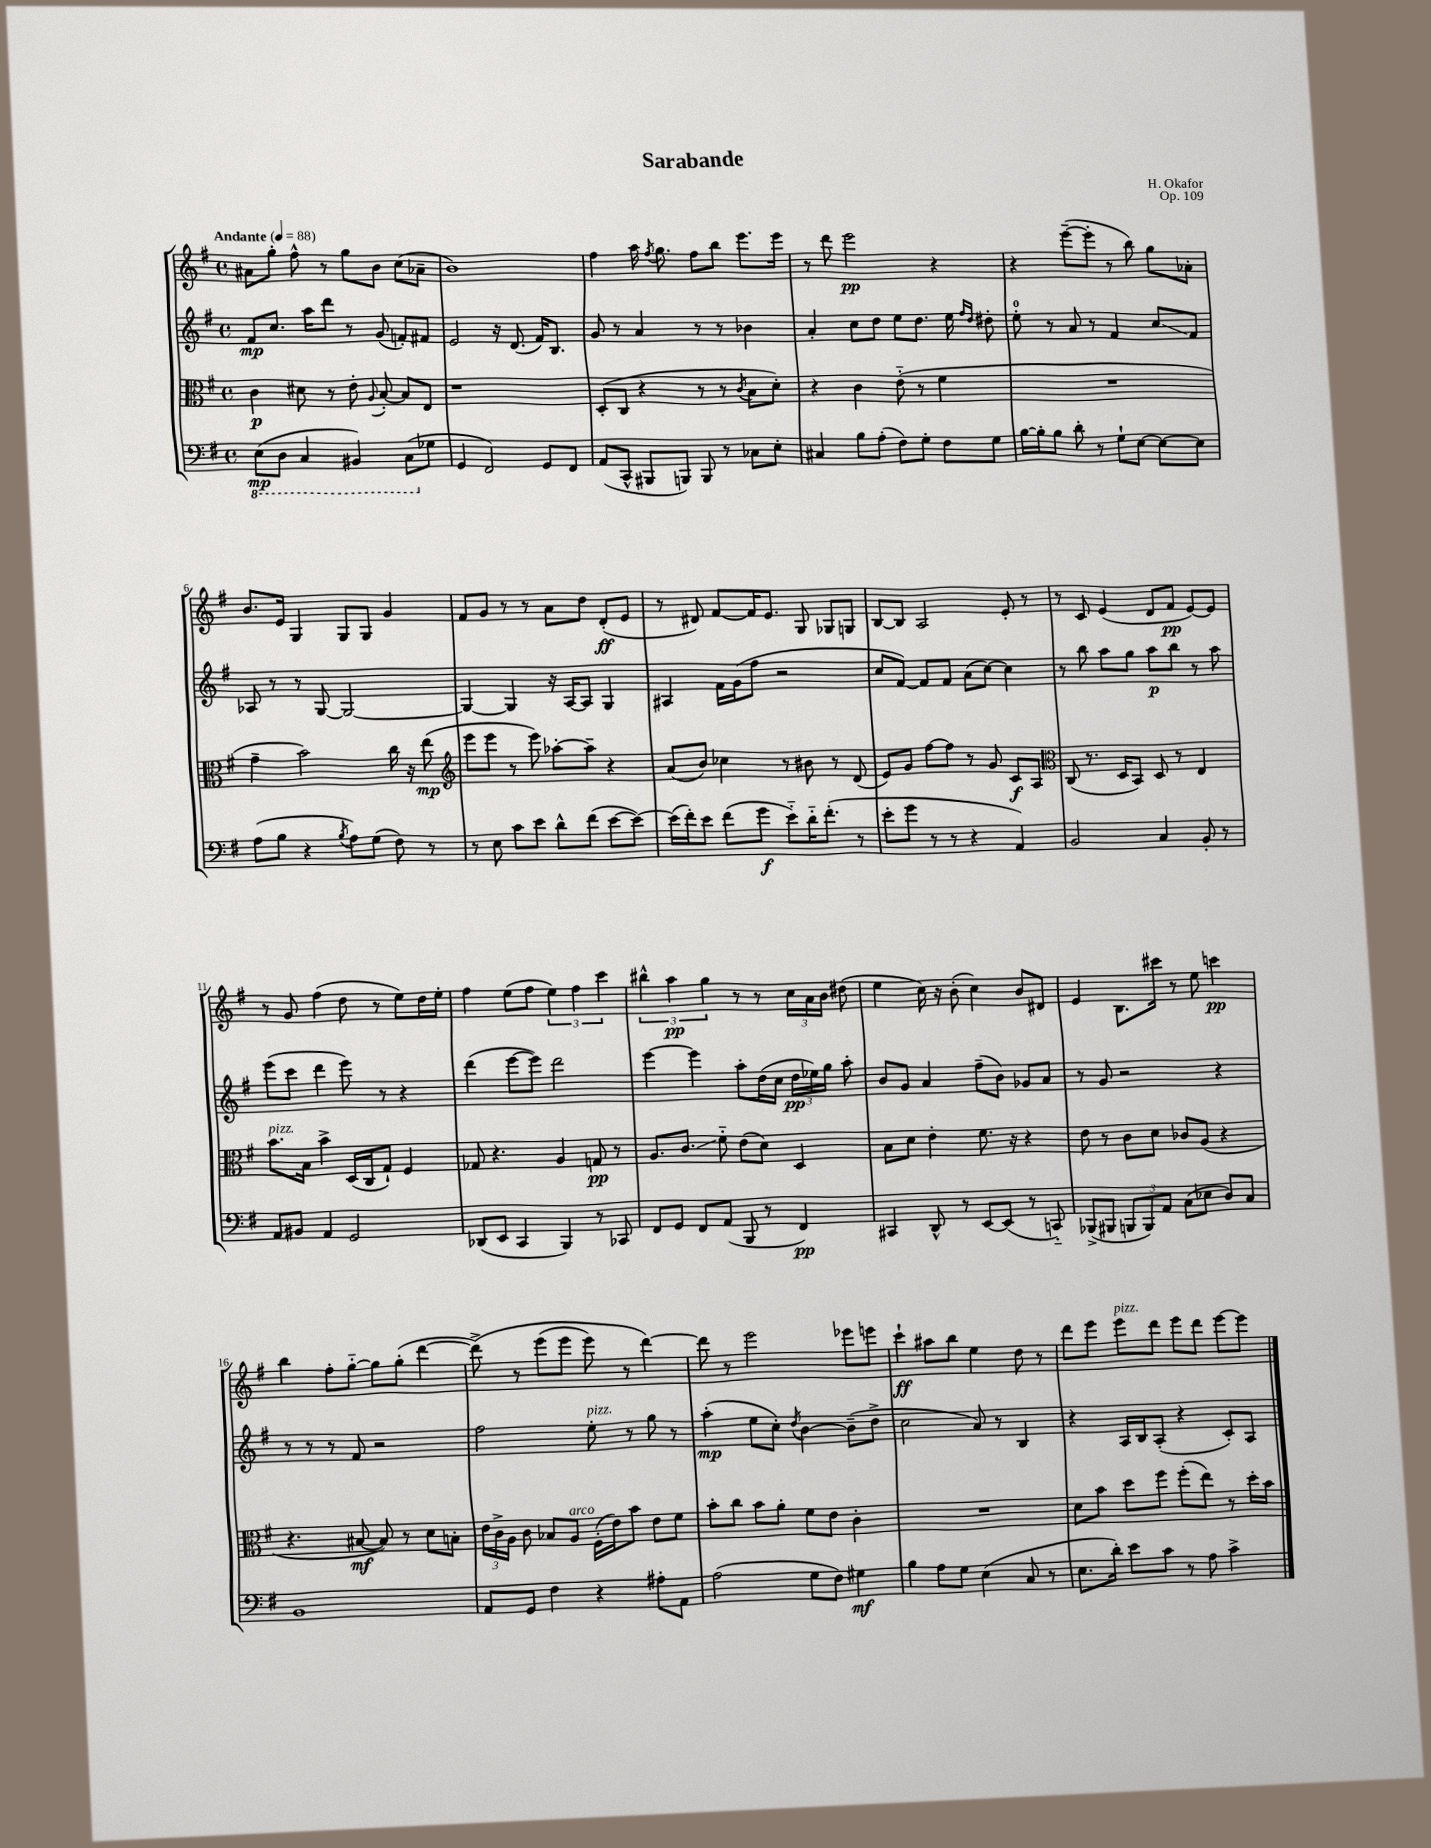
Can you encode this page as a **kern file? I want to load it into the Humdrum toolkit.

**kern	**kern	**kern	**kern
*staff4	*staff3	*staff2	*staff1
*clefF4	*clefC3	*clefG2	*clefG2
*k[f#]	*k[f#]	*k[f#]	*k[f#]
*M4/4	*M4/4	*M4/4	*M4/4
*met(c)	*met(c)	*met(c)	*met(c)
*MM88	*MM88	*MM88	*MM88
(8EE	4c	8f#	8a#
8DD	.	8.cc	8gg'
4CC	8d#	.	8ff#^^
.	.	16aa	.
.	8r	8ddd	8r
4BBB#)	8e'	8r	8gg
.	8qqA	.	.
.	[8B'	(8g	8b
(8CC	8B]	8f')	(8cc
8G-	8E	8f#	8a-~
=	=	=	=
4GG	1r	2e	1b)
2FF#)	.	.	.
.	.	16r	.
.	.	(8.d	.
8GG	.	16f#)	.
.	.	8.B	.
8FF#	.	.	.
=	=	=	=
(8AA	(8D'	8g	4ff#
8CC^^	8C	8r	.
8BBB#	4r	4a	16aa
.	.	.	8qff#
.	.	.	8.gg
8BBB)	.	.	.
8BBB	8r	8r	8ff#
8r	8r	8r	8bb
.	8qc	.	.
8C-	8B	4b-	8.eee
8E'	8d')	.	.
.	.	.	16eee
=	=	=	=
4C#	4r	4a'	8r
.	.	.	8ddd
8B	4c	8cc	2eee
(8A'	.	8dd	.
8F#)	(8e'~	8ee	.
8G'	8r	8.dd	.
8F#	4f#	.	4r
.	.	16ee	.
.	.	16qqff#	.
.	.	16qqdd	.
8G	.	8dd#'	.
=	=	=	=
[16B	1r	8ee'	4r
16B']	.	.	.
8B	.	8r	.
8d'	.	8a	([8eee~
8r	.	8r	8eee']
8G`	.	4f#	8r
[8E	.	.	8bb)
8E_	.	8cc	8gg
8E]	.	8f#	8a-'
=	=	=	=
(8A	4g~	8A-	8.b
8B	.	8r	.
.	.	.	16e
4r	2b)	8r	4G
.	.	[8G	.
8qB	.	.	.
8A)	.	2G_	8G
(8G	.	.	8G
8F#)	16cc	.	4g
.	16r	.	.
8r	(8ee	.	.
=	=	=	=
*	*clefG2	*	*
8r	8eee	4G_	8f#
8E	8eee	.	8g
8c	8r	4G]	8r
8e	8eee)	.	8r
8d^^	[8aa-'	16r	8a
.	.	[16A	.
(8f#	8aa-~]	8A]	8dd
[8e	4r	4G	(8d'
8e_)	.	.	8e
=	=	=	=
(16e]	(8a	4A#	8r
16f#')	.	.	.
8e	8b)	.	8d#)
(8f#	4cc-	16f#	[8f#
.	.	(16g	.
8g	.	8ff#	16f#]
.	.	.	8.e
8e'~)	8r	2r	.
16d'~	8b#	.	8G
(8.f#'	.	.	.
.	8r	.	8G-
8r	(8d	.	8G
=	=	=	=
8e'	8e)	8cc	[8B
8g	8g	[8f#)	8B]
8r	[8ff#	8f#]	2A
8r	8ff#]	8f#	.
4r	8r	(8a	.
.	8g	[8cc)	.
4AA)	8c	4cc]	8e'
.	8A	.	8r
=	=	=	=
*	*clefC3	*	*
2BB	(8C	8r	8r
.	8.r	8bb	8c
.	.	8aa	(4e
.	16D	.	.
.	8BB)	8gg	.
4C	8D	8aa	8d
.	8r	8bb	8f#
8BB'	4E	8r	[8e)
8r	.	8aa	8e]
=	=	=	=
8AA	8.b	(8eee	8r
8BB#	.	8ccc	8g
.	16B	.	.
4AA	4b^	4ddd	(4ff#
2GG	(16D	8eee)	8dd
.	16C	.	.
.	8G`)	8r	8r
.	4F#	4r	8ee)
.	.	.	16dd
.	.	.	16ee'
=	=	=	=
(8DD-	8G-	(4ddd	4ff#
8EE	4.r	.	.
4CC	.	[8eee	(8ee
.	.	8eee])	8ff#
4BBB)	4A	2ddd	6ee)
.	.	.	6ff#
8r	8G	.	.
.	.	.	6ccc
8CC-	8r	.	.
=	=	=	=
8FF#	8.A	[4eee	6bb#^^
8GG	.	.	.
.	.	.	6aa
.	8.c	.	.
8FF#	.	4eee]	.
.	.	.	6gg
(8AA	8f#'~	.	.
8BBB	(8e	8aa'	8r
8r	8d)	(16dd	8r
.	.	16cc	.
4FF#)	4D	24dd	24cc
.	.	24ee-)	24a
.	.	24gg	24b
.	.	8aa'	(8dd#
=	=	=	=
4CC#	8B	8b	4ee
.	8d	8g	.
8DD^^	4e'	4a	16cc)
.	.	.	16r
8r	.	.	(8b'
[8EE	8.f#	(8ff#~	4cc)
(8EE]	.	8b)	.
.	16r	.	.
8r	4r	8g-	8b
8CC'~)	.	8a	8d#
=	=	=	=
(8BBB-^	8e	8r	4e
8BBB#	8r	8g	.
12BBB	8c	2r	8.B
12BBB)	.	.	.
.	8d	.	.
12AA	.	.	.
.	.	.	16ccc#
(8C	8c-	.	8r
8E-	(8A	.	8ee
8D)	4r	4r	4ccc
8C	.	.	.
=	=	=	=
1BB	4.r	8r	4bb
.	.	8r	.
.	.	8r	8ff#'
.	[8B#	8f#	[8gg'~
.	8B#])	2r	8gg]
.	8r	.	(8gg'
.	8d	.	[4ddd
.	8B'	.	.
=	=	=	=
8AA	24e	2ff#	&(8ddd^])
.	24c^	.	.
.	24A	.	.
8GG	8c	.	8r
4F#	8B-	.	(8eee
.	8A	.	8eee
4r	(16F#'	8ee'	8eee)
.	16e)	.	.
.	8b	8r	8r
8A#'	8e	8gg	[4ddd&)
8AA	8f#	8r	.
=	=	=	=
(2A	8b'	(4aa'	8ddd]
.	8cc	.	8r
.	8b	8ee	2eee
.	8a'	8cc')	.
.	.	8qdd	.
8G	8f#	[4b	.
8F#)	8e	.	.
4G#	4c'	(8b~]	8eee-
.	.	8dd^	8eee
=	=	=	=
4B	1r	2cc	4ccc`
8A	.	.	8aa#
8G	.	.	8bb
(4E	.	8a)	4ee
.	.	8r	.
8C	.	4B	8dd
8r	.	.	8r
=	=	=	=
8.E	8d	4r	8ddd
.	8b	.	8eee
16d')	.	.	.
8e	8dd	16A	8eee
.	.	16B	.
8c	8ff#	(8A'	8ddd
8r	(8ff#'	4r	8eee
8A	8ee)	.	8ddd
4c^	8r	8c')	[8eee
.	16dd'	8A	8eee]
.	16b	.	.
==	==	==	==
*-	*-	*-	*-
